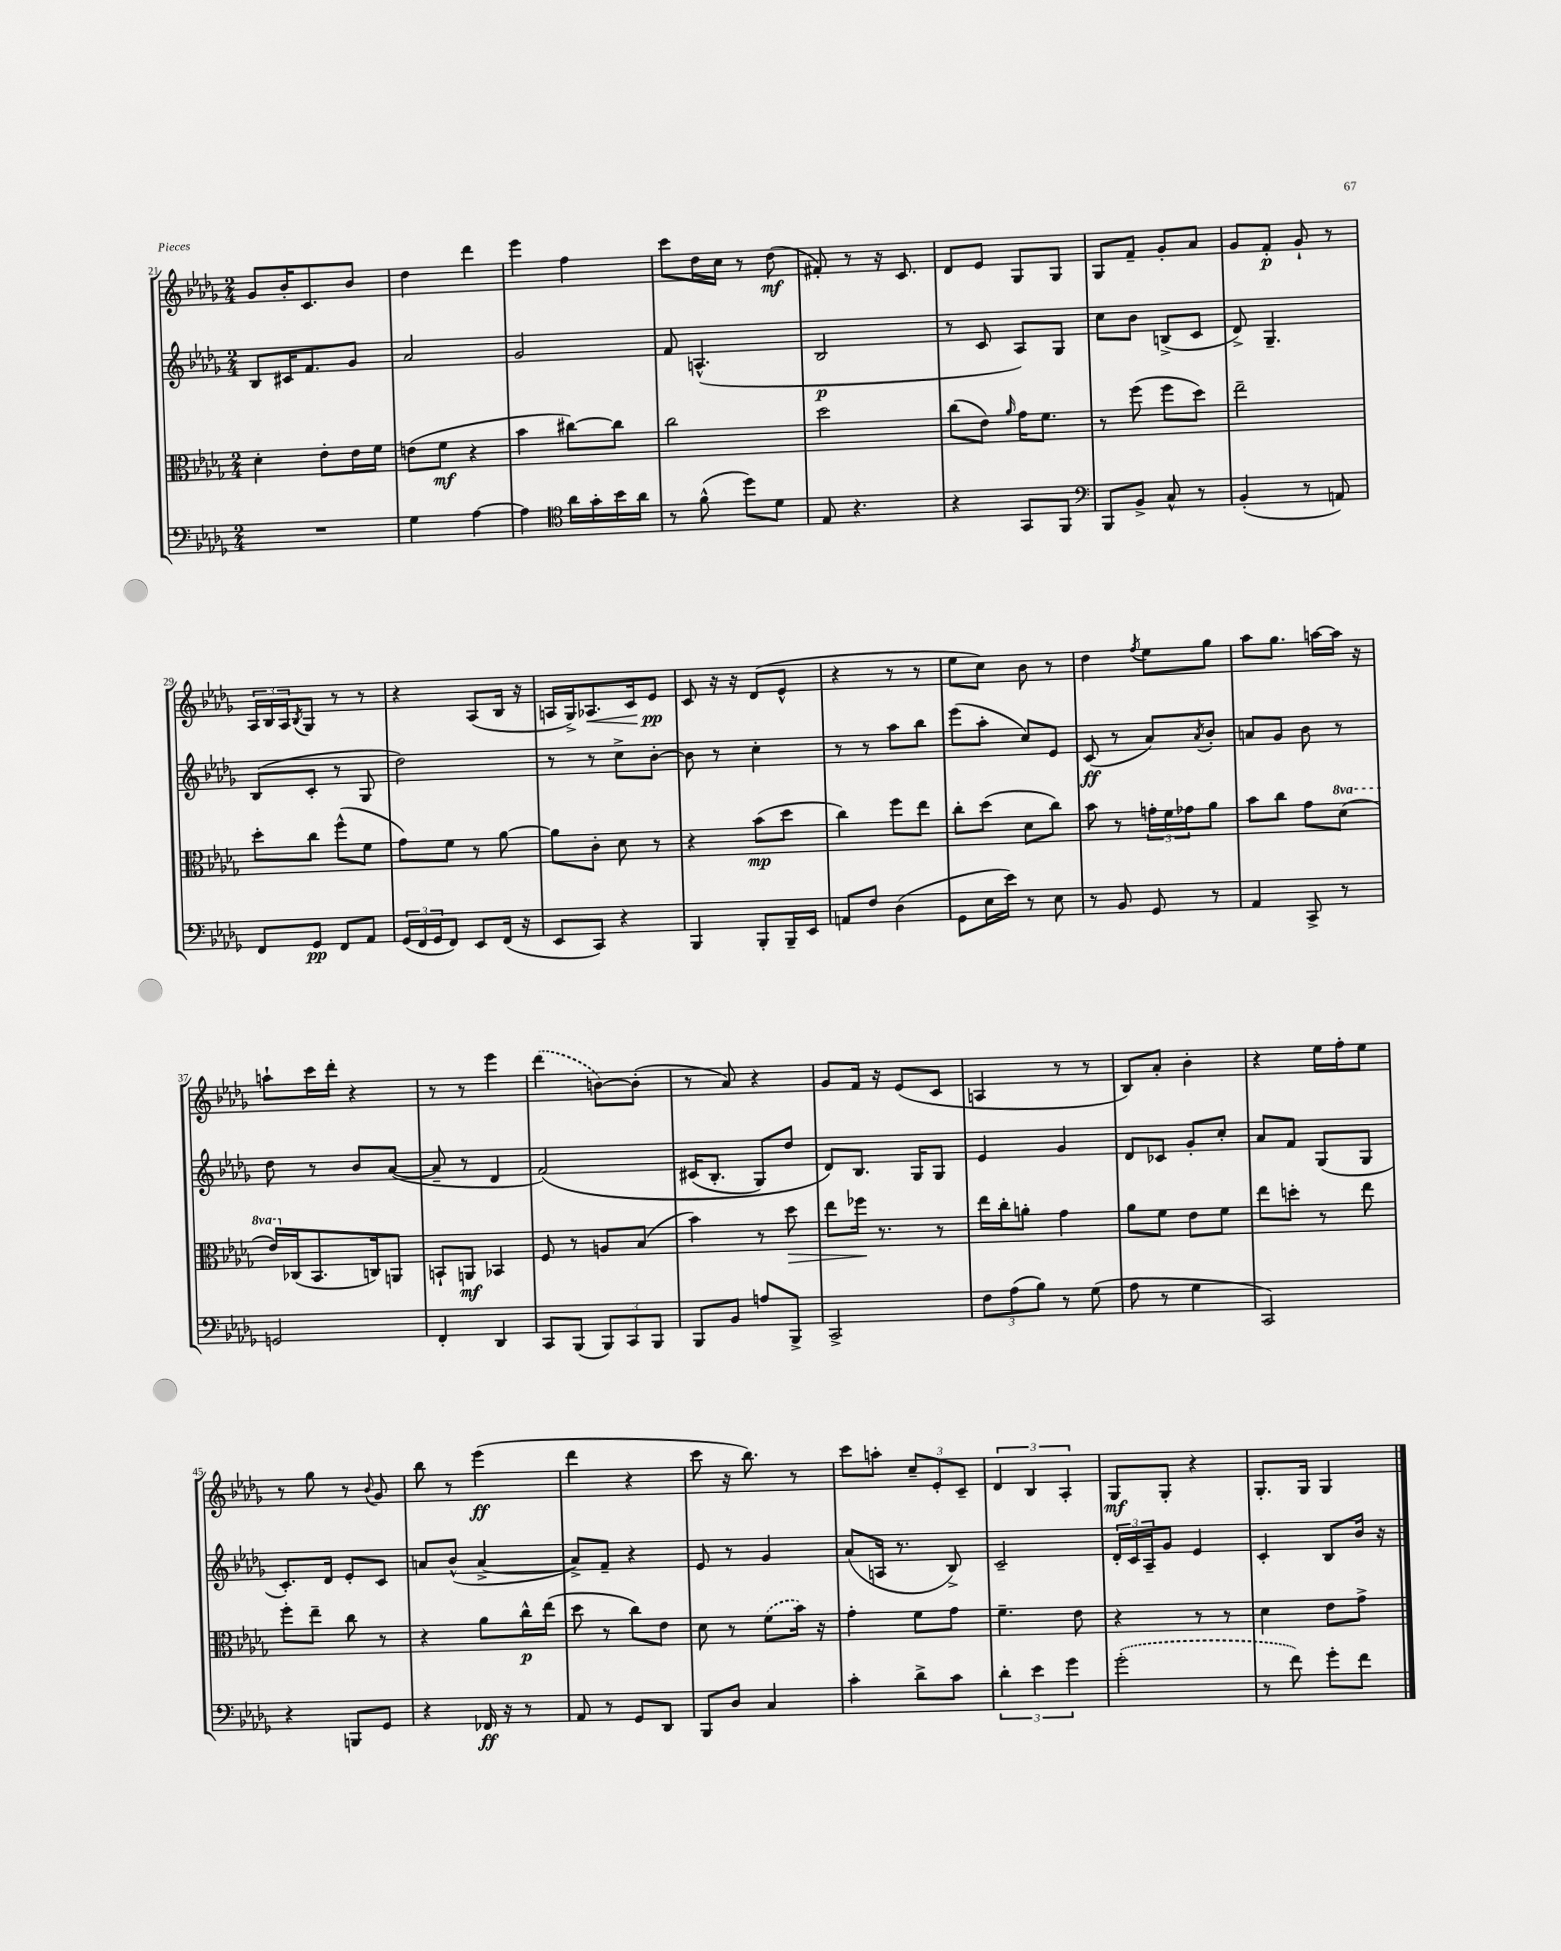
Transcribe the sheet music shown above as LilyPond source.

<<
\new StaffGroup <<
\new Staff = "s0" {
    \clef treble \key des \major \numericTimeSignature \time 2/4
    ges'8 bes'16-. c'8. bes'8 |
    des''4 des'''4 |
    ees'''4 f''4 |
    c'''8 des''16 c''16 r8 des''8\mf( |
    fis'8-.) r8 r16 c'8. |
    des'8 ees'8 ges8 ges8 |
    ges8 f'8-- ges'8-. aes'8 |
    ges'8 f'8-.\p ges'8-! r8 |
    \tuplet 3/2 { aes16 bes16 aes16 } \acciaccatura { bes8 } ges8 r8 r8 |
    r4 aes8( bes16 r16 |
    a16 ges16->) aes8.\< c'16 ees'8\pp\! |
    c'8 r16 r16 des'8( ees'8-^ |
    r4 r8 r8 |
    ees''8 c''8) bes'8 r8 |
    des''4 \acciaccatura { f''8 } ees''8 ges''8 |
    aes''8 ges''8. a''16~ a''16 r16 |
    a''8-! c'''16 des'''16-. r4 |
    r8 r8 ees'''4 |
    \once \slurDashed des'''4( b'8~) b'8-.( |
    r8 aes'8) r4 |
    ges'8 f'16 r16 ees'8( c'8 |
    a4 r8 r8 |
    bes8) aes'8-. bes'4-. |
    r4 ees''16 f''16-. ees''8 |
    r8 ges''8 r8 \appoggiatura { bes'8 } ges'8 |
    bes''8 r8 ees'''4\ff( |
    des'''4 r4 |
    c'''8 r16 bes''8.) r8 |
    c'''8 a''8-. \tuplet 3/2 { c''8-- ees'8-. c'8-- } |
    \tuplet 3/2 { des'4 bes4 aes4-. } |
    ges8\mf ges8-. r4 |
    ges8.-. ges16 ges4 \bar "|." |
}
\new Staff = "s1" {
    \clef treble \key des \major \numericTimeSignature \time 2/4
    bes8 cis'16 f'8. ges'8 |
    aes'2 |
    ges'2 |
    f'8 a4.-^( |
    bes2\p |
    r8 c'8 aes8) ges8 |
    c''8 bes'8 b8->( c'8 |
    des'8->) ges4.-- |
    bes8( c'8-. r8 ges8 |
    des''2) |
    r8 r8 c''8-> bes'8~-. |
    bes'8 r8 c''4-. |
    r8 r8 aes''8 bes''8 |
    ees'''8( aes''8-. c''8) ees'8 |
    c'8\ff( r8 aes'8) \acciaccatura { aes'8 } bes'8-. |
    a'8 ges'8 bes'8 r8 |
    des''8 r8 bes'8 aes'8~( |
    aes'8-- r8 des'4 |
    f'2)\( |
    cis'16( bes8.-. ges8) des''8 |
    des'8\) bes8. ges16 ges8 |
    ees'4 ges'4 |
    des'8 ces'8 ges'8-. c''8-. |
    aes'8 f'8 ges8( ges8 |
    c'8.-.) des'16 ees'8-. c'8 |
    a'8 bes'8-^( a'4~-> |
    a'8->) f'8-- r4 |
    ees'8 r8 ges'4 |
    aes'8( a16 r8. bes8->) |
    c'2-- |
    \tuplet 3/2 { des'16-. c'16 aes16-- } ges'8 ees'4 |
    c'4-. bes8 bes'16 r16 \bar "|." |
}
\new Staff = "s2" {
    \clef alto \key des \major \numericTimeSignature \time 2/4 \set Staff.ottavationMarkups = #ottavation-simple-ordinals
    des'4-. ees'8-. ees'16 f'16 |
    e'8( f'8\mf r4 |
    bes'4 cis''8~) cis''8 |
    c''2 |
    des''2 |
    c''8( ees'8) \grace { aes'16 } ges'16 f'8. |
    r8 f''8( f''8 des''8) |
    ees''2-- |
    des''8-. c''8 f''8-^( f'8 |
    ges'8) f'8 r8 aes'8~ |
    aes'8 c'8-. des'8 r8 |
    r4 bes'8\mp( des''8 |
    c''4) f''8 ees''8 |
    c''8-. des''8( des'8 c''8) |
    bes'8 r8 \tuplet 3/2 { g'16-. f'16 ges'16 } aes'8 |
    bes'8 c''8 ges'8 \ottava #1 des''8( |
    ees''16) \ottava #0 ces16( bes,8. c16) a,8 |
    b,8-! a,8\mf bes,4 |
    f8 r8 a8 bes8( |
    bes'4) r8 des''8\> |
    ees''8 fes''16\! r8. r8 |
    ees''16 c''16-. a'8-. ges'4 |
    aes'8 f'8 ees'8 f'8 |
    ees''8 d''8-. r8 ees''8 |
    f''8-. ees''8-- c''8 r8 |
    r4 aes'8 c''16-^\p ees''16( |
    des''8 r8 c''8) ees'8 |
    des'8 r8 \once \slurDashed f'8( bes'16) r16 |
    ges'4-. f'8 ges'8 |
    f'4.-- ees'8 |
    r4 r8 r8 |
    des'4 ees'8 ges'8-> \bar "|." |
}
\new Staff = "s3" {
    \clef bass \key des \major \numericTimeSignature \time 2/4
    R2 |
    ges4 aes4~ |
    aes4 \clef tenor aes'16 ges'16-. bes'16 aes'16 |
    r8 f'8-^( des''8) des'8 |
    ees8 r4. |
    r4 ges,8 f,8 |
    \clef bass bes,,8 bes,8-> c8-^ r8 |
    bes,4-.( r8 a,8) |
    f,8 ges,8\pp f,8 aes,8 |
    \tuplet 3/2 { ges,16( f,16 ges,16 } f,8) ees,8 f,16( r16 |
    ees,8 c,8) r4 |
    bes,,4 bes,,8-. bes,,16-- ees,16 |
    a,8 f8 des4( |
    ges,8 ees16 ees'16) r8 ees8 |
    r8 bes,8 ges,8 r8 |
    aes,4 c,8-> r8 |
    g,2 |
    f,4-. des,4 |
    c,8 bes,,8( \tuplet 3/2 { bes,,8) c,8 bes,,8 } |
    bes,,8 bes,8 a8 bes,,8-> |
    c,2-> |
    \tuplet 3/2 { f8 aes8( bes8) } r8 ges8( |
    aes8 r8 ges4 |
    c,2) |
    r4 b,,8 ges,8 |
    r4 fes,16\ff r16 r8 |
    aes,8 r8 ges,8 des,8 |
    bes,,8 des8 c4 |
    c'4-. des'8-> c'8 |
    \tuplet 3/2 { des'4-. ees'4 ges'4 } |
    \once \slurDashed ges'2-.( |
    r8 f'8) ges'8-. f'8 \bar "|." |
}
>>
>>
\layout { \context { \Score currentBarNumber = #21 } }
